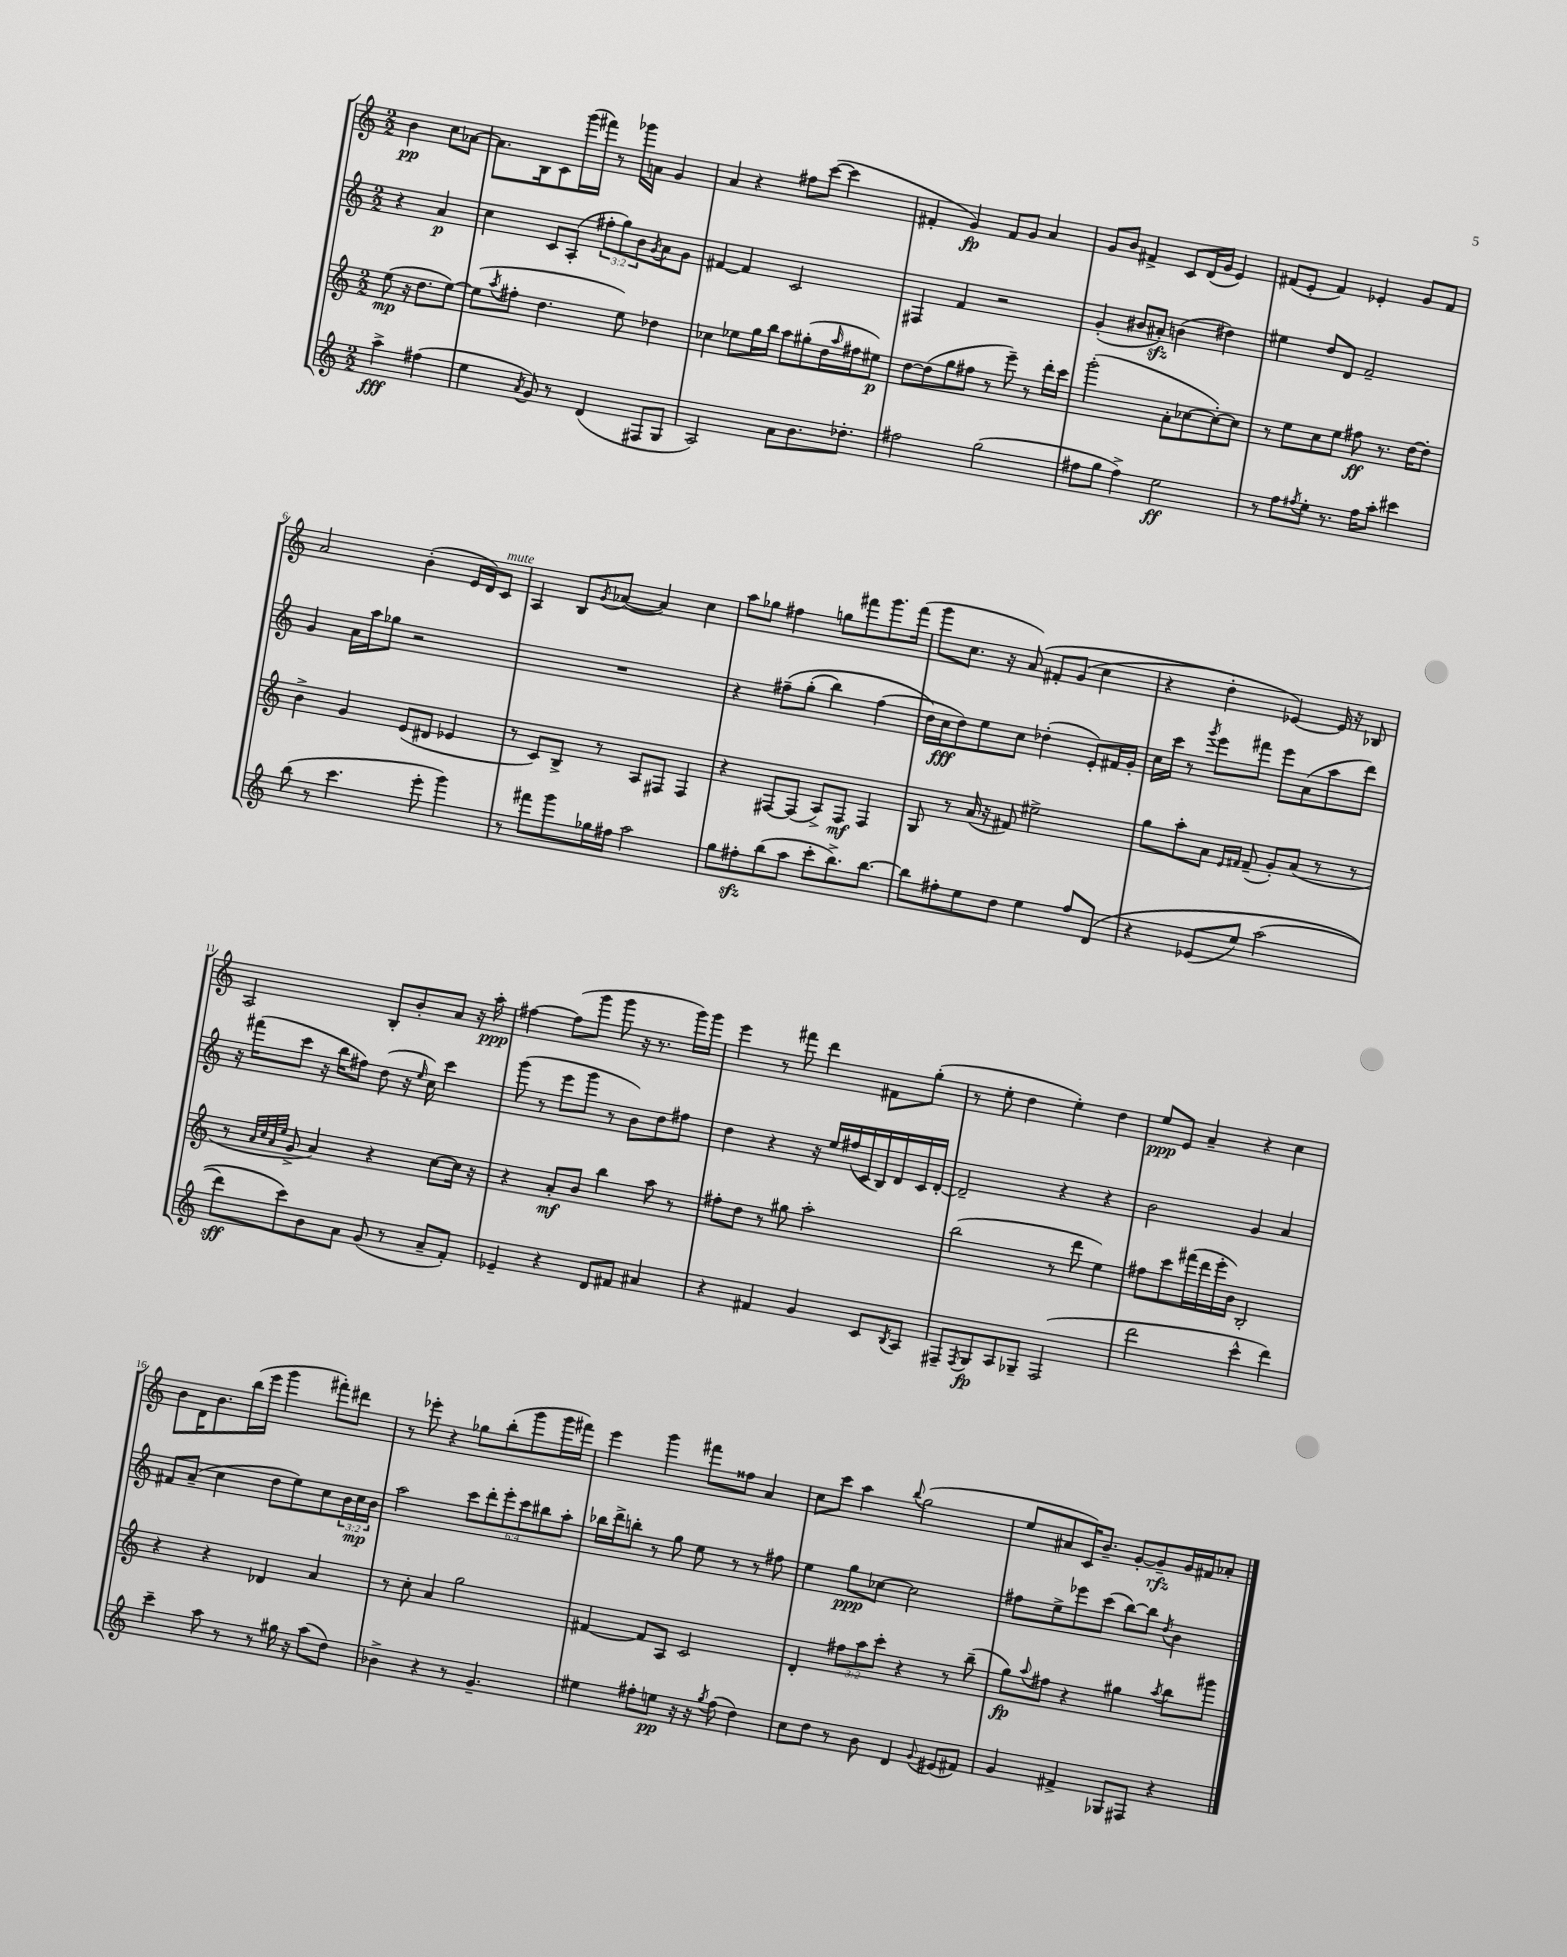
<<
\new StaffGroup <<
\new Staff = "s0" {
    \clef treble \key c \major \numericTimeSignature \time 2/2 \partial 2
    b'4\pp c''8 aes'8~ |
    aes'8. b16 c'8 g'''16( fis'''16) r8 ges'''16 a'16 g'4 |
    a'4 r4 fis''8 c'''8~( c'''4 |
    fis'4-. g'4\fp) fis'8 g'8 a'4 |
    g'8 b'8 fis'4-> c'8 d'16( g'16 e'4) |
    fis'8( e'8-. fis'4) ees'4-. g'8 fis'8 |
    a'2 b'4-.( e'16 d'16) c'8^\markup { \italic "mute" } |
    a4 b8 \acciaccatura { g'8 } aes'8~( aes'4) c''4 |
    a''8 ges''8 fis''4 g''8 fis'''8 g'''8. fis'''16( |
    g'''8 c''8. r16 a'8)\( fis'8-. g'8( c''4 |
    r4 d''4-.) ees'4~\) ees'16 r16 bes8 |
    a2 b8-. b'8-. a'8 r16 a''16-.\ppp |
    fis''4~ fis''8( g'''8 g'''8 r16 r8. g'''16) g'''16 |
    e'''4 r8 fis'''8 d'''4 fis'8 g''8-.( |
    r8 e''8-. d''4 e''4-.) d''4 |
    e''8\ppp e'8 a'4-- r4 c''4 |
    b'8 d'16 b'8. b''16( e'''16 g'''4 fis'''8-.) dis'''8 |
    r8 ees'''8-. r4 ges''8 b''8-.( g'''8 g'''16 fis'''16) |
    e'''4 g'''4 fis'''8 fisis''8 a'4 |
    c''8 c'''8 a''4 \appoggiatura { b''8 } g''2( |
    e''8 ais'8 c'16) b'8.-- g'8~-. g'8--\rfz g'16 fis'16 aes'8-. \bar "|." |
}
\new Staff = "s1" {
    \clef treble \key c \major \numericTimeSignature \time 2/2 \override Staff.TupletNumber.text = #tuplet-number::calc-fraction-text \partial 2
    r4 a'4\p |
    c''4 c'8 a8-.( \tuplet 3/2 { fis''8-. g''8) b'8 } \acciaccatura { g'8 } a'8 g'8 |
    fis'4~ fis'4 c'2 |
    fis4 f'4 r2 |
    g'4-.( bis'8 ais'8-.\sfz) b'4( dis''4) |
    eis''4 d''8 d'8 f'2-- |
    g'4 a'16 a''16 ges''8 r2 |
    R1 |
    r4 fis''8--\( g''8-.( b''4) fis''4( |
    d''16\) c''16\fff d''8) e''8 c''8 des''4-.( e'8-.) fis'16 g'16-. |
    c''16 c'''16 r8 \acciaccatura { g'''8 } e'''8 fis'''8 e'''8 a'8( a''8 d'''8) |
    r16 fis'''16( c'''8 r16 b''16 fis''8) d''8( r16 \grace { e''16 } c''16) c'''4 |
    g'''8( r8 e'''8 g'''8 r8 b'8) d''8 fis''8 |
    d''4 r4 r16 e''16 fis''16( c'16 b16) d'16 c'16 d'16~-. |
    d'2-- r4 r4 |
    b'2 g'4 a'4 |
    fis'8 a'8--( c''4 d''8 e''8) c''8 \tuplet 3/2 { b'16 c''16\mp b'16 } |
    a''2 \tuplet 6/4 { c'''8 d'''8-. e'''8-. c'''8 bis''8 a''8-. } |
    bes''16 d'''16-> b''8-. r8 g''8 e''8 r8 r8 fis''8 |
    e''4 g''8\ppp ces''8~ ces''2 |
    fis''8 e''8-> ees'''8 c'''8( b''8~) b''8 \acciaccatura { d''8 } b'4 \bar "|." |
}
\new Staff = "s2" {
    \clef treble \key c \major \numericTimeSignature \time 2/2 \override Staff.TupletNumber.text = #tuplet-number::calc-fraction-text \partial 2
    e''8\mp( r16 d''8. e''8~) |
    e''8( \acciaccatura { a''8 } fis''8-. d''4. e''8) des''4 |
    ces''4 ees''8 g''16 b''16 a''8 gis''8-.( d''16 \grace { a''16 } fis''16 eis''8\p) |
    d''8~ d''8( g''8 fis''8 r8 e'''8--) r8 d'''16-. c'''16 |
    g'''2-.( a'8-. ces''8~ ces''8~-.) ces''8 |
    r8 e''8 c''8 e''8 fis''8\ff r8. d''16~ d''8-. |
    b'4-> g'4 e'8( dis'8 ees'4 |
    r8 c'8) b8-> r8 a8 fis8 fis4 |
    r4 fis8~ fis8( a8->) fis8\mf fis4 |
    g8 r8 a'16( r16 fis'8) eis''2-> |
    g''8 a''8-. a'8 \grace { e'16 fis'16 } fis'8--( g'8-.) a'8( r8 r8 |
    r8 \grace { a'32 c''32 a'32 e''32 } g'8-> a'4) r4 c''8~ c''16 r16 |
    r4 a'8-.\mf b'8 b''4 a''8 r8 |
    fis''8-. d''8 r8 gis''8 a''2-. |
    b''2( r8 d'''8 e''4) |
    fis''8 c'''8 fis'''16( d'''16 e'''16-. b'16) b2-. |
    r4 r4 des'4 a'4 |
    r8 c''8-. a'4 g''2 |
    fis'4~ fis'8 a8 c'2 |
    d'4-. \tuplet 3/2 { fis''8 a''8 c'''8-. } r4 r8 b''8--( |
    g''8\fp) \appoggiatura { a''8 } fis''8 r4 gis''4 \acciaccatura { a''8 } b''8 gis'''8 \bar "|." |
}
\new Staff = "s3" {
    \clef treble \key c \major \numericTimeSignature \time 2/2 \partial 2
    a''4->\fff fis''4( |
    e''4 \acciaccatura { a'8 } g'8) r8 d'4( fis8 g8 |
    a2) a'8 b'8. des''8.-. |
    fis''2 g''2( |
    fis''8 g''8 fis''4->) e''2\ff |
    r8 f''8 \acciaccatura { fis''8 } e''8-. r8. fis''16 a''8-. cis'''4 |
    b''8( r8 c'''4. e'''8-. g'''4) |
    r8 fis'''8 g'''8 ges''16 fis''16 a''2 |
    g''8 fis''8-.\sfz b''8( a''8 c'''8-. b''8.->) b''8.~ |
    b''8 fis''8-. e''8 d''8 e''4 fis''8 d'8\( |
    r4 ees'8( e''8) a''2( |
    d'''8\sff) c'''8\) b'8 a'8 g'8( r8 a'8-- f'8-.) |
    ees'4-- r4 d'8 fis'8 ais'4 |
    r4 fis'4 g'4 c'8 \acciaccatura { b8 } a8 |
    fis8-- \acciaccatura { fis8 } g8\fp a8 ges8-- fis2( |
    d'''2 c'''4-^ d'''4) |
    c'''4-- a''8 r8 r8 gis''16 r16 a''8( d''8) |
    bes'4-> r4 r8 g'4.-- |
    eis''4 fis''8-. e''8\pp r16 r16 \acciaccatura { g''8 } fis''8( d''4) |
    c''8 d''8 r8 b'8 d'4 \appoggiatura { g'8 } eis'8( fis'8) |
    g'4 fis'4-> ges8 fis8 r4 \bar "|." |
}
>>
>>
